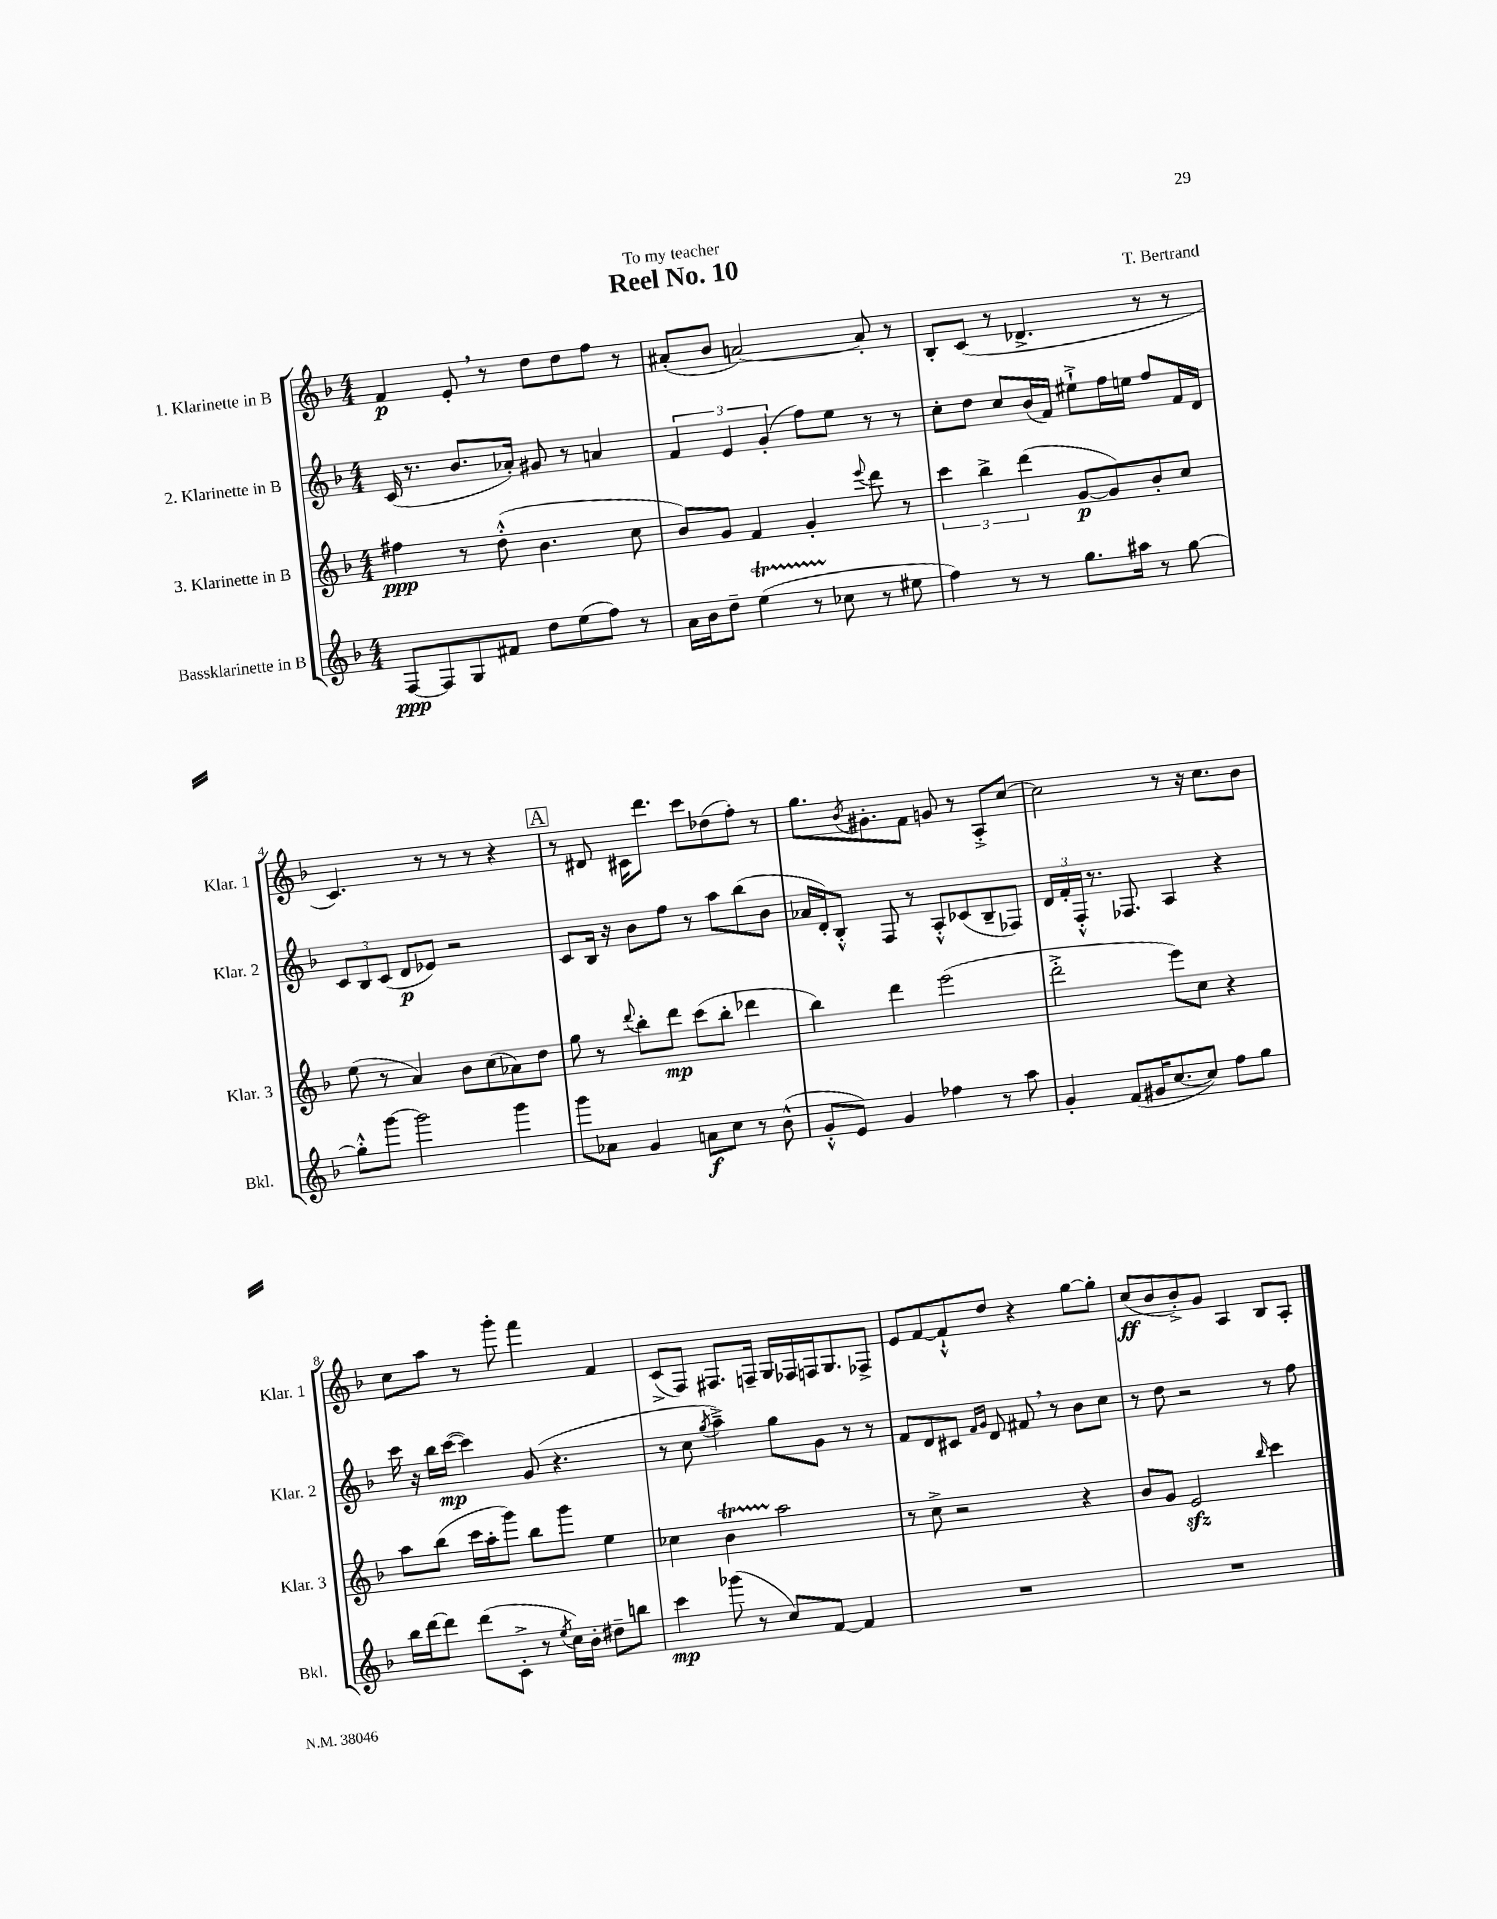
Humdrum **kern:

**kern	**dynam	**kern	**dynam	**kern	**dynam	**kern	**dynam
*part4	*part4	*part3	*part3	*part2	*part2	*part1	*part1
*staff4	*staff4	*staff3	*staff3	*staff2	*staff2	*staff1	*staff1
*I"Bassklarinette in B	*	*I"3. Klarinette in B	*	*I"2. Klarinette in B	*	*I"1. Klarinette in B	*
*I'Bkl.	*	*I'Klar. 3	*	*I'Klar. 2	*	*I'Klar. 1	*
*clefG2	*	*clefG2	*	*clefG2	*	*clefG2	*
*k[b-]	*	*k[b-]	*	*k[b-]	*	*k[b-]	*
*M4/4	*	*M4/4	*	*M4/4	*	*M4/4	*
=1	=1	=1	=1	=1	=1	=1	=1
[8F/L	ppp	4ff#X\	ppp	(16c/	.	4f/	p
.	.	.	.	8.r	.	.	.
8F/]	.	.	.	.	.	.	.
8G/	.	8r	.	8.b-/L	.	8e',/	.
8f#X/J	.	(8dd'^^\	.	.	.	8r	.
.	.	.	.	16a-X'/Jk)	.	.	.
8dd\L	.	4.b-\	.	8g#X/	.	8dd\L	.
(8ee\	.	.	.	8r	.	8dd\	.
8ff\J)	.	.	.	4an/	.	8ff\J	.
8r	.	8cc\	.	.	.	8r	.
=2	=2	=2	=2	=2	=2	=2	=2
16a\LL	.	8b-/L)	.	6f/	.	(8a#X'/L	.
16b-\J	.	.	.	.	.	.	.
8dd~\J	.	8g/J	.	.	.	8b-/J	.
.	.	.	.	6e/	.	.	.
(4eet\	.	4f/	.	.	.	[2an/)	.
.	.	.	.	(6g'/	.	.	.
8r	.	4g'/	.	8ff\L)	.	.	.
8cc-X\	.	.	.	8ee\J	.	.	.
.	.	8qqeee/	.	.	.	.	.
8r	.	8ddd\	.	8r	.	8a'/]	.
8ee#X\	.	8r	.	8r	.	8r	.
=3	=3	=3	=3	=3	=3	=3	=3
4ff\)	.	6ccc\	.	8cc'\L	.	8B-'/L	.
.	.	.	.	8dd\J	.	(8c/J	.
.	.	6bb-^\	.	.	.	.	.
8r	.	.	.	8cc/L	.	8r	.
.	.	(6ddd\	.	.	.	.	.
8r	.	.	.	(16b-/L	.	4.d-X^/	.
.	.	.	.	16f/JJ)	.	.	.
8.gg\L	.	[8g/L	p	8ee#X`^\L	.	.	.
.	.	8g/])	.	16ff\L	.	.	.
16aa#X\Jk	.	.	.	16een\JJ	.	.	.
8r	.	8b-'/	.	8ff/L	.	8r	.
[8gg\	.	8cc/J	.	16f/L	.	8r	.
.	.	.	.	16d/JJ	.	.	.
!!LO:LB:g=z
=4	=4	=4	=4	=4	=4	=4	=4
8gg'^^\L]	.	(8ee\	.	12c/L	.	4.c/)	.
.	.	.	.	12B-/	.	.	.
[8ggg\J	.	8r	.	.	.	.	.
.	.	.	.	(12c/J	.	.	.
2ggg\]	.	4a/)	.	8d/L	p	.	.
.	.	.	.	8e-X/J)	.	8r	.
.	.	8b-\L	.	2r	.	8r	.
.	.	(8cc\	.	.	.	8r	.
4ggg\	.	8a-X\)	.	.	.	4r	.
.	.	8dd\J	.	.	.	.	.
!!LO:REH:place=s1:t=A
=5	=5	=5	=5	=5	=5	=5	=5
8ggg\L	.	8gg\	.	8c/L	.	8r	.
8a-X\J	.	8r	.	16B-/Jk	.	8d#X/	.
.	.	.	.	16r	.	.	.
.	.	8qqddd/	.	.	.	.	.
4g/	.	8bb-'\L	.	8b-\L	.	16c#X\KL	.
.	.	.	.	.	.	8.ddd\J	.
.	.	8ddd\J	mp	8ff\J	.	.	.
8an\L	f	(8ccc\L	.	8r	.	8ccc\L	.
8cc\J	.	8bb-'\J	.	8aa\L	.	(8dd-X\	.
8r	.	4ddd-X\	.	(8bb-\	.	8ff'\J)	.
(8b-^^\	.	.	.	8b-\J	.	8r	.
=6	=6	=6	=6	=6	=6	=6	=6
8g'^^/L	.	4bb-\)	.	16a-X/LL	.	8.gg\L	.
.	.	.	.	16d'/J)	.	.	.
8e/J)	.	.	.	8B-'^^/J	.	.	.
.	.	.	.	.	.	8qb-/	.
.	.	.	.	.	.	8.g#X'\	.
4g/	.	4ddd\	.	8F/	.	.	.
.	.	.	.	8r	.	8f\J	.
4ff-X\	.	(2eee\	.	8A'^^/L	.	8gn/	.
.	.	.	.	(8c-X/	.	8r	.
8r	.	.	.	8B-~/	.	8A'^/L	.
8aa\	.	.	.	8F-X/J)	.	[8cc/J	.
=7	=7	=7	=7	=7	=7	=7	=7
4g'/	.	2ddd'^\	.	24d/LL	.	2cc\]	.
.	.	.	.	24f'/	.	.	.
.	.	.	.	24F'^^/JJ	.	.	.
.	.	.	.	8.r	.	.	.
(8f/L	.	.	.	.	.	.	.
.	.	.	.	8.F-X/	.	.	.
16g#X/K	.	.	.	.	.	.	.
[8.cc/	.	.	.	.	.	.	.
.	.	8eee\L)	.	4A/	.	8r	.
8cc/J])	.	8cc\J	.	.	.	16r	.
.	.	.	.	.	.	8.cc\L	.
8ff\L	.	4r	.	4r	.	.	.
8gg\J	.	.	.	.	.	8b-\J	.
!!LO:LB:g=z
=8	=8	=8	=8	=8	=8	=8	=8
16bb-\LL	.	8aa\L	.	16ccc\	.	8cc\L	.
[16ddd\J	.	.	.	16r	.	.	.
8ddd\J]	.	(8bb-\J	.	16bb-\LL	.	8aa\J	.
.	.	.	.	([16ccc\JJ	mp	.	.
(8ddd\L	.	16ccc\LL	.	4ccc\])	.	8r	.
.	.	16aa'\J	.	.	.	.	.
8c'^\J	.	8ggg\J)	.	.	.	8ggg'\	.
8r	.	8bb-\L	.	(8g/	.	4fff\	.
8qee/	.	.	.	.	.	.	.
16cc\LL)	.	8ggg\J	.	4.r	.	.	.
16b-'\JJ	.	.	.	.	.	.	.
8dd#X~\L	.	4ee\	.	.	.	4f/	.
8bbn\J	.	.	.	.	.	.	.
=9	=9	=9	=9	=9	=9	=9	=9
4ccc\	mp	4cc-X\	.	8r	.	(8c^/L	.
.	.	.	.	8cc\	.	8F/J)	.
.	.	.	.	8qgg/	.	.	.
(8ggg-X\	.	4b-T\	.	4aa~^\)	.	8.F#X/L	.
8r	.	.	.	.	.	.	.
.	.	.	.	.	.	16Fn~/Jk	.
8cc/L)	.	2aa\	.	8gg\L	.	16G/LL	.
.	.	.	.	.	.	16F-X/	.
[8f/J	.	.	.	8g\J	.	16Fn/J	.
.	.	.	.	.	.	8.G/	.
4f/]	.	.	.	8r	.	.	.
.	.	.	.	8r	.	8F-X^/J	.
=10	=10	=10	=10	=10	=10	=10	=10
1r	.	8r	.	8f/L	.	8e/L	.
.	.	8cc^\	.	8d/	.	[8f/	.
.	.	2r	.	8c#X/J	.	8f`^^/]	.
.	.	.	.	16qqf/LL	.	.	.
.	.	.	.	16qqg/JJ	.	.	.
.	.	.	.	8d/	.	8dd/J	.
.	.	.	.	8f#X,/	.	4r	.
.	.	.	.	8r	.	.	.
.	.	4r	.	8b-\L	.	[8gg\L	.
.	.	.	.	8cc\J	.	8gg'\J]	.
=11	=11	=11	=11	=11	=11	=11	=11
1r	.	8b-/L	.	8r	.	(8cc/L	ff
.	.	8g/J	.	8dd\	.	8b-/	.
.	.	2ezz/	.	2r	.	8b-'^/)	.
.	.	.	.	.	.	8g/J	.
.	.	.	.	.	.	4A/	.
.	.	16qqbb-/	.	.	.	.	.
.	.	4ccc\	.	8r	.	8B-/L	.
.	.	.	.	8ff\	.	8A'/J	.
==	==	==	==	==	==	==	==
*-	*-	*-	*-	*-	*-	*-	*-
